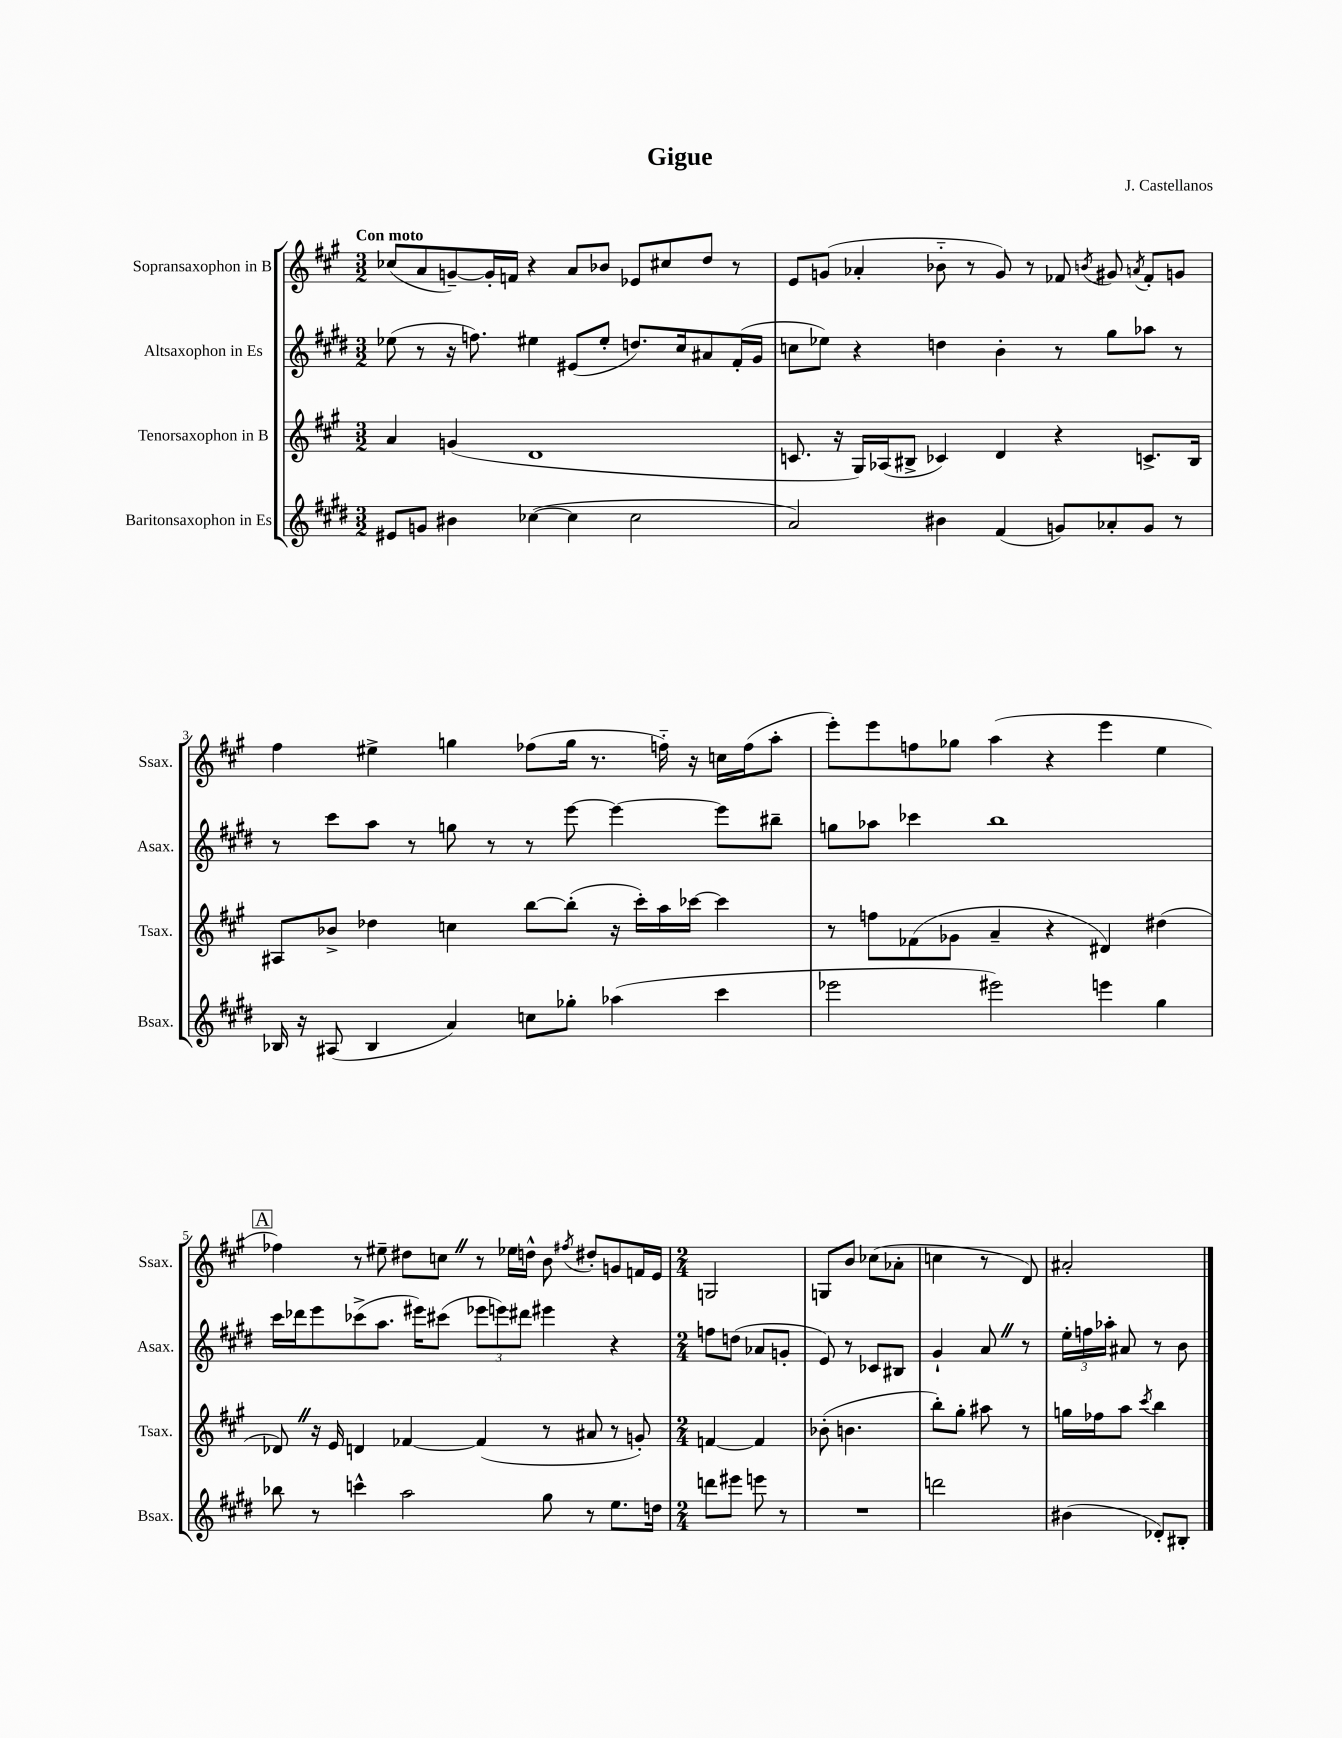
\header { title = "Gigue" composer = "J. Castellanos" }
<<
\new StaffGroup <<
\new Staff = "s0" \with { instrumentName = "Sopransaxophon in B" shortInstrumentName = "Ssax." } {
    \clef treble \key a \major \numericTimeSignature \time 3/2 \tempo "Con moto"
    \autoBeamOff ces''8[( a'8 g'8~--) g'16-. f'16] r4 a'8[ bes'8] ees'8[ cis''8 d''8] r8 |
    e'8[ g'8]( aes'4-. bes'8-_ r8 g'8) r8 fes'8 \acciaccatura { b'8 } gis'8 \acciaccatura { a'8 } fes'8[-. g'8] |
    fis''4 eis''4-> g''4 fes''8[( g''16] r8. f''16-_) r16 c''16[ f''16( a''8]-. |
    e'''8[-.) e'''8 f''8 ges''8] a''4( r4 e'''4 e''4 |
    \mark \markup { \box "A" } fes''4) r8 eis''8-- dis''8[ c''8] \once \override BreathingSign.text = \markup { \musicglyph "scripts.caesura.straight" } \breathe r8 ees''16[ d''16]-^ b'8 \acciaccatura { fis''8 } dis''8[-. g'8 f'16 e'16] |
    \numericTimeSignature \time 2/4 g2 |
    g8[ b'8] ces''8[( aes'8]-. |
    c''4 r8 d'8) |
    ais'2-. \bar "|." |
}
\new Staff = "s1" \with { instrumentName = "Altsaxophon in Es" shortInstrumentName = "Asax." } {
    \clef treble \key e \major \numericTimeSignature \time 3/2
    \autoBeamOff ees''8( r8 r16 f''8.) eis''4 eis'8[( eis''8]-. d''8.[) cis''16 ais'8 fis'16-.( gis'16] |
    c''8[ ees''8]) r4 d''4 b'4-. r8 gis''8[ aes''8] r8 |
    r8 cis'''8[ a''8] r8 g''8 r8 r8 e'''8~ e'''4~ e'''8[ bis''8]-- |
    g''8[ aes''8] ces'''4 b''1 |
    \mark \markup { \box "A" } cis'''16[ des'''16 e'''8 ces'''8->( a''8.] eis'''16[) cis'''8]( \tuplet 3/2 { ees'''8[ e'''8) dis'''8] } eis'''4 r4 |
    \numericTimeSignature \time 2/4 f''8[ d''8]( aes'8[ g'8]-. |
    e'8) r8 ces'8[ bis8] |
    gis'4-! a'8 \once \override BreathingSign.text = \markup { \musicglyph "scripts.caesura.straight" } \breathe r8 |
    \tuplet 3/2 { e''16[-. f''16 aes''16]-. } ais'8 r8 b'8 \bar "|." |
}
\new Staff = "s2" \with { instrumentName = "Tenorsaxophon in B" shortInstrumentName = "Tsax." } {
    \clef treble \key a \major \numericTimeSignature \time 3/2
    \autoBeamOff a'4 g'4( d'1 |
    c'8. r16 gis16[) aes16( bis8]-> ces'4) d'4 r4 c'8.[-> bis16] |
    ais8[ bes'8]-> des''4 c''4 b''8[~ b''8]-.( r16 cis'''16[-.) a''16 ces'''16]~ ces'''4 |
    r8 f''8[ fes'8( ges'8] a'4-- r4 dis'4) dis''4( |
    \mark \markup { \box "A" } des'8) \once \override BreathingSign.text = \markup { \musicglyph "scripts.caesura.straight" } \breathe r16 e'16 d'4 fes'4~ fes'4( r8 ais'8 r8 g'8-.) |
    \numericTimeSignature \time 2/4 f'4~ f'4 |
    bes'8-.( b'4. |
    b''8[-.) gis''8]-. ais''8 r8 |
    g''16[ fes''16 a''8] \acciaccatura { cis'''8 } b''4 \bar "|." |
}
\new Staff = "s3" \with { instrumentName = "Baritonsaxophon in Es" shortInstrumentName = "Bsax." } {
    \clef treble \key e \major \numericTimeSignature \time 3/2
    \autoBeamOff eis'8[ g'8] bis'4 ces''4~( ces''4 ces''2 |
    a'2) bis'4 fis'4( g'8[) aes'8-. g'8] r8 |
    bes16 r16 ais8( bes4 a'4) c''8[ ges''8]-. aes''4( cis'''4 |
    ees'''2 eis'''2) e'''4 gis''4 |
    \mark \markup { \box "A" } bes''8 r8 c'''4-^ a''2 gis''8 r8 e''8.[ d''16] |
    \numericTimeSignature \time 2/4 d'''8[ eis'''8] e'''8 r8 |
    R2 |
    d'''2 |
    bis'4( des'8[-.) bis8]-. \bar "|." |
}
>>
>>
